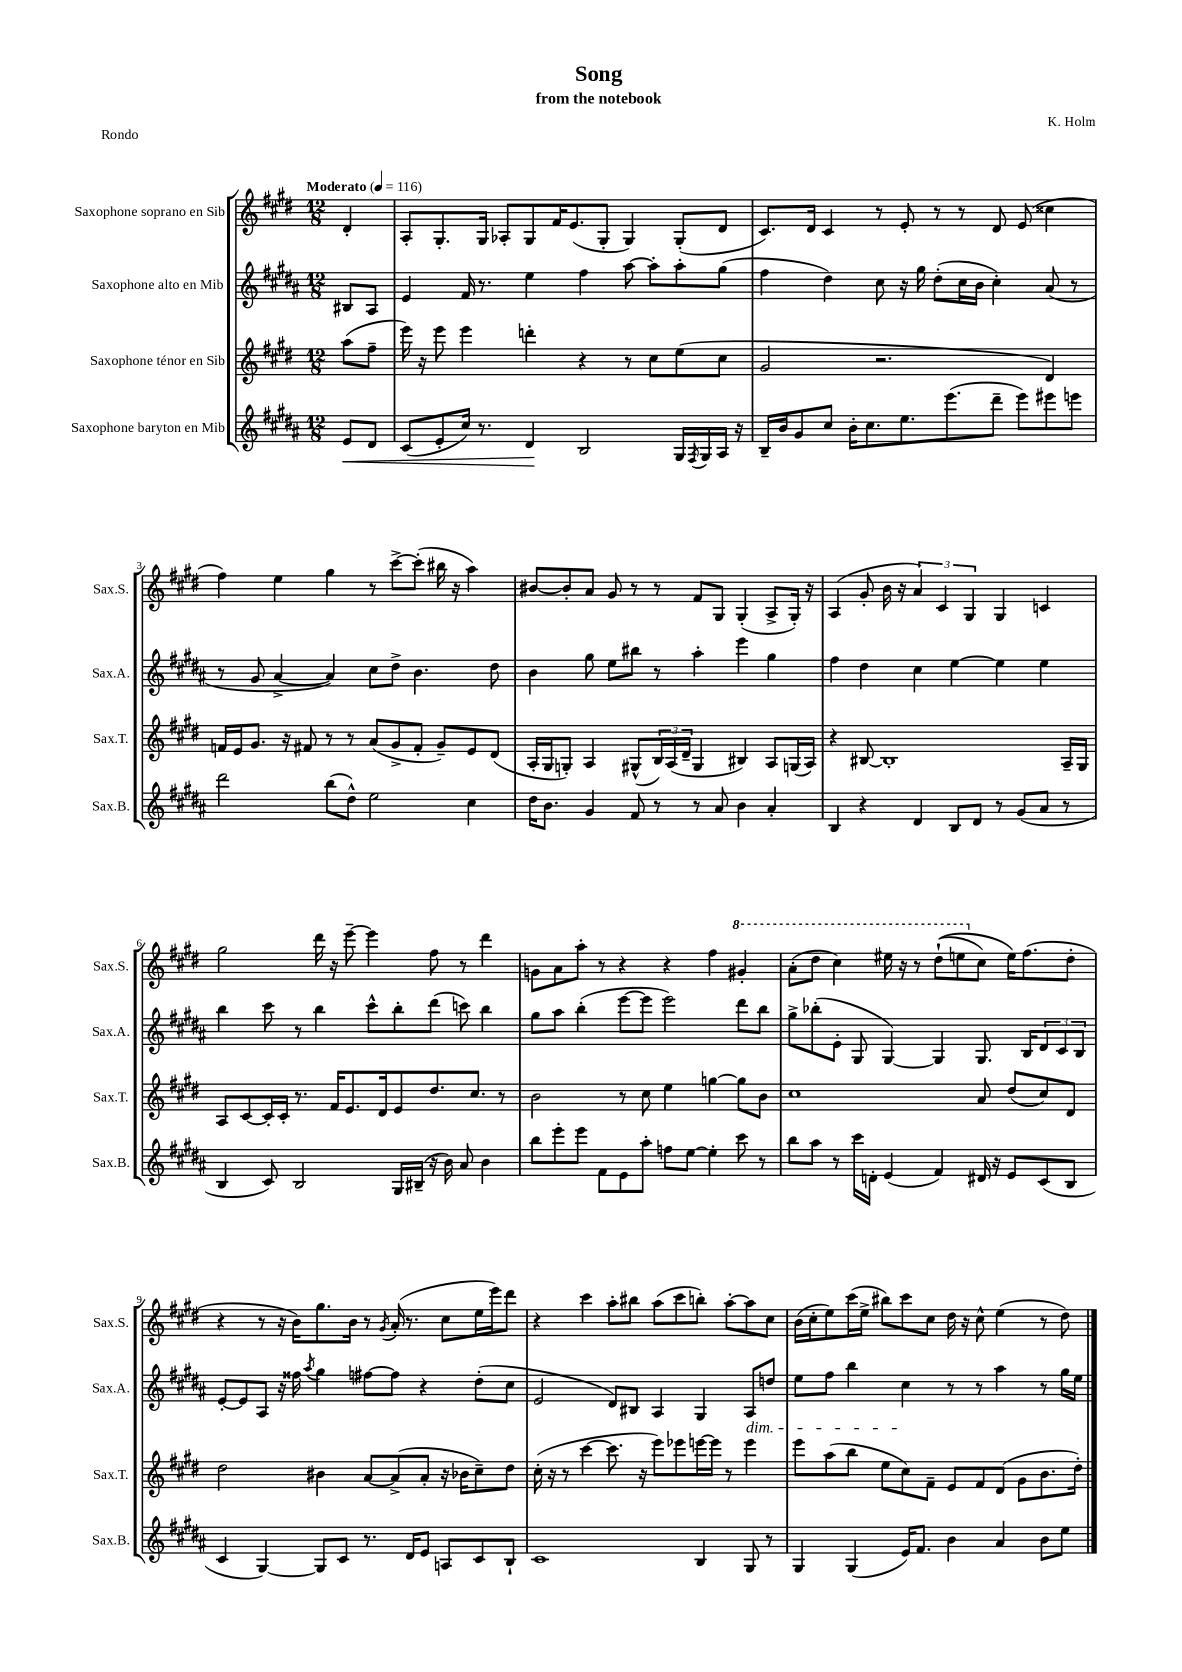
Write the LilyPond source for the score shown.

\header { title = "Song" composer = "K. Holm" subtitle = "from the notebook" piece = "Rondo" }
<<
\new StaffGroup <<
\new Staff = "s0" \with { instrumentName = "Saxophone soprano en Sib" shortInstrumentName = "Sax.S." } {
    \clef treble \key e \major \numericTimeSignature \time 12/8 \partial 4 \tempo "Moderato" 4 = 116
    dis'4-. |
    a8-. gis8.-. gis16 aes8-. gis8 fis'16 e'8.( gis8-. gis4) gis8-.( dis'8 |
    cis'8.) dis'16 cis'4 r8 e'8-. r8 r8 dis'8 e'8( cisis''4 |
    fis''4) e''4 gis''4 r8 cis'''8~-> cis'''8-.( bis''16 r16 a''4) |
    bis'8~ bis'8-. a'8 gis'8 r8 r8 fis'8 gis8 gis4-.( a8-> gis16-.) r16 |
    a4( gis'8-. b'16 r16 \tuplet 3/2 { a'4) cis'4 gis4 } gis4 c'4 |
    gis''2 dis'''16 r16 e'''8~-- e'''4 fis''8 r8 dis'''4 |
    g'8 a'8 a''8-. r8 r4 r4 fis''4 \ottava #1 gis''!4-. |
    a''8-.( dis'''8 cis'''4) eis'''16 r16 r8 dis'''8-!(\( e'''8 \ottava #0 cis''8) e''16\) fis''8.( dis''8-. |
    r4 r8 r16 b'16) gis''8. b'16 r8 \acciaccatura { gis'8 } a'16-.( r8. cis''8 e''16 e'''16) dis'''8 |
    r4 cis'''4 a''8-. bis''8 a''8( cis'''8 b''8-.) a''8~-. a''8 cis''8 |
    b'16( cis''16-. e''8) cis'''16( e''16-> bis''8) cis'''8 cis''8 dis''16 r16 cis''8-^ e''4( r8 dis''8) \bar "|." |
}
\new Staff = "s1" \with { instrumentName = "Saxophone alto en Mib" shortInstrumentName = "Sax.A." } {
    \clef treble \key b \major \numericTimeSignature \time 12/8 \partial 4
    bis8 ais8 |
    e'4 fis'16 r8. e''4 fis''4 ais''8~ ais''8-. ais''8-. gis''8( |
    fis''4 dis''4) cis''8 r16 gis''16 dis''8-.( cis''16 b'16 cis''4-.) ais'8( r8 |
    r8 gis'8 ais'4~-> ais'4) cis''8 dis''8-> b'4. dis''8 |
    b'4 gis''8 e''8 bis''8 r8 ais''4-. e'''4 gis''4 |
    fis''4 dis''4 cis''4 e''4~ e''4 e''4 |
    b''4 cis'''8 r8 b''4 cis'''8-^ b''8-. dis'''8( c'''8) b''4 |
    gis''8 ais''8 b''4-.( e'''8~ e'''8 e'''2) dis'''8 b''8 |
    gis''8-> bes''8-.( e'8-. gis8 gis4~) gis4 gis8. b16 \tuplet 3/2 { dis'8 cis'8 b8 } |
    e'8~-. e'8 ais8 r16 fisis''16 \acciaccatura { ais''8 } gis''4 fis''8~ fis''8 r4 dis''8-.( cis''8 |
    e'2 dis'8) bis8 ais4 gis4 ais8\dim d''8 |
    e''8 fis''8 b''4 cis''4\! r8 r8 ais''4 r8 gis''16 e''16 \bar "|." |
}
\new Staff = "s2" \with { instrumentName = "Saxophone ténor en Sib" shortInstrumentName = "Sax.T." } {
    \clef treble \key e \major \numericTimeSignature \time 12/8 \partial 4
    a''8( fis''8-- |
    e'''16) r16 e'''8 e'''4 d'''4-. r4 r8 cis''8 e''8( cis''8 |
    gis'2 r2. dis'4) |
    f'16 e'16 gis'8. r16 fis'8 r8 r8 a'8( gis'8-> fis'8-. gis'8--) e'8 dis'8( |
    a16-. gis16 g8-.) a4 gis8-^( \tuplet 3/2 { b16) a16( dis'16-- } gis4 bis4) a8 g16( a16) |
    r4 bis8~ bis1-. a16-- gis16 |
    a8 cis'8~ cis'16-. cis'16-. r8. fis'16 e'8. dis'16 e'8 dis''8. cis''8. r8 |
    b'2 r8 cis''8 e''4 g''4~ g''8 b'8 |
    cis''1 a'8 dis''8( cis''8) dis'8 |
    dis''2 bis'4 a'8~ a'8->( a'8-. r16 bes'16 cis''8--) dis''8 |
    cis''16-.( r16 r8 cis'''4~ cis'''8. r16 e'''8) ees'''8 e'''16~ e'''16 r8 e'''4 |
    e'''8 a''8( b''8 e''8 cis''8) fis'8-- e'8 fis'8 dis'8( gis'8 b'8. dis''16-.) \bar "|." |
}
\new Staff = "s3" \with { instrumentName = "Saxophone baryton en Mib" shortInstrumentName = "Sax.B." } {
    \clef treble \key b \major \numericTimeSignature \time 12/8 \partial 4
    e'8\< dis'8 |
    cis'8( e'8-. cis''16) r8. dis'4\! b2 gis16 \acciaccatura { fis8 } gis16 ais16 r16 |
    b16-- b'16 gis'8 cis''8 b'16-. cis''8. e''8. e'''8.( dis'''8-- e'''8) eis'''8 e'''8 |
    dis'''2 b''8( dis''8-^) e''2 cis''4 |
    dis''16 b'8. gis'4 fis'8 r8 r8 ais'8 b'4 ais'4-. |
    b4 r4 dis'4 b8 dis'8 r8 gis'8( ais'8 r8 |
    b4 cis'8) b2 gis16 bis16--( r16 b'16) ais'8 b'4 |
    b''8 e'''8-. e'''8 fis'8 e'8 ais''8-. f''8 e''8~ e''4-. cis'''8 r8 |
    b''8 ais''8 r8 cis'''16 d'16-. e'4( fis'4) dis'16 r16 e'8 cis'8( b8 |
    cis'4 gis4~) gis8 cis'8 r8. dis'16 e'8 a8 cis'8 b8-! |
    cis'1 b4 gis8 r8 |
    gis4 gis4( e'16) fis'8. b'4 ais'4 b'8 e''8 \bar "|." |
}
>>
>>
